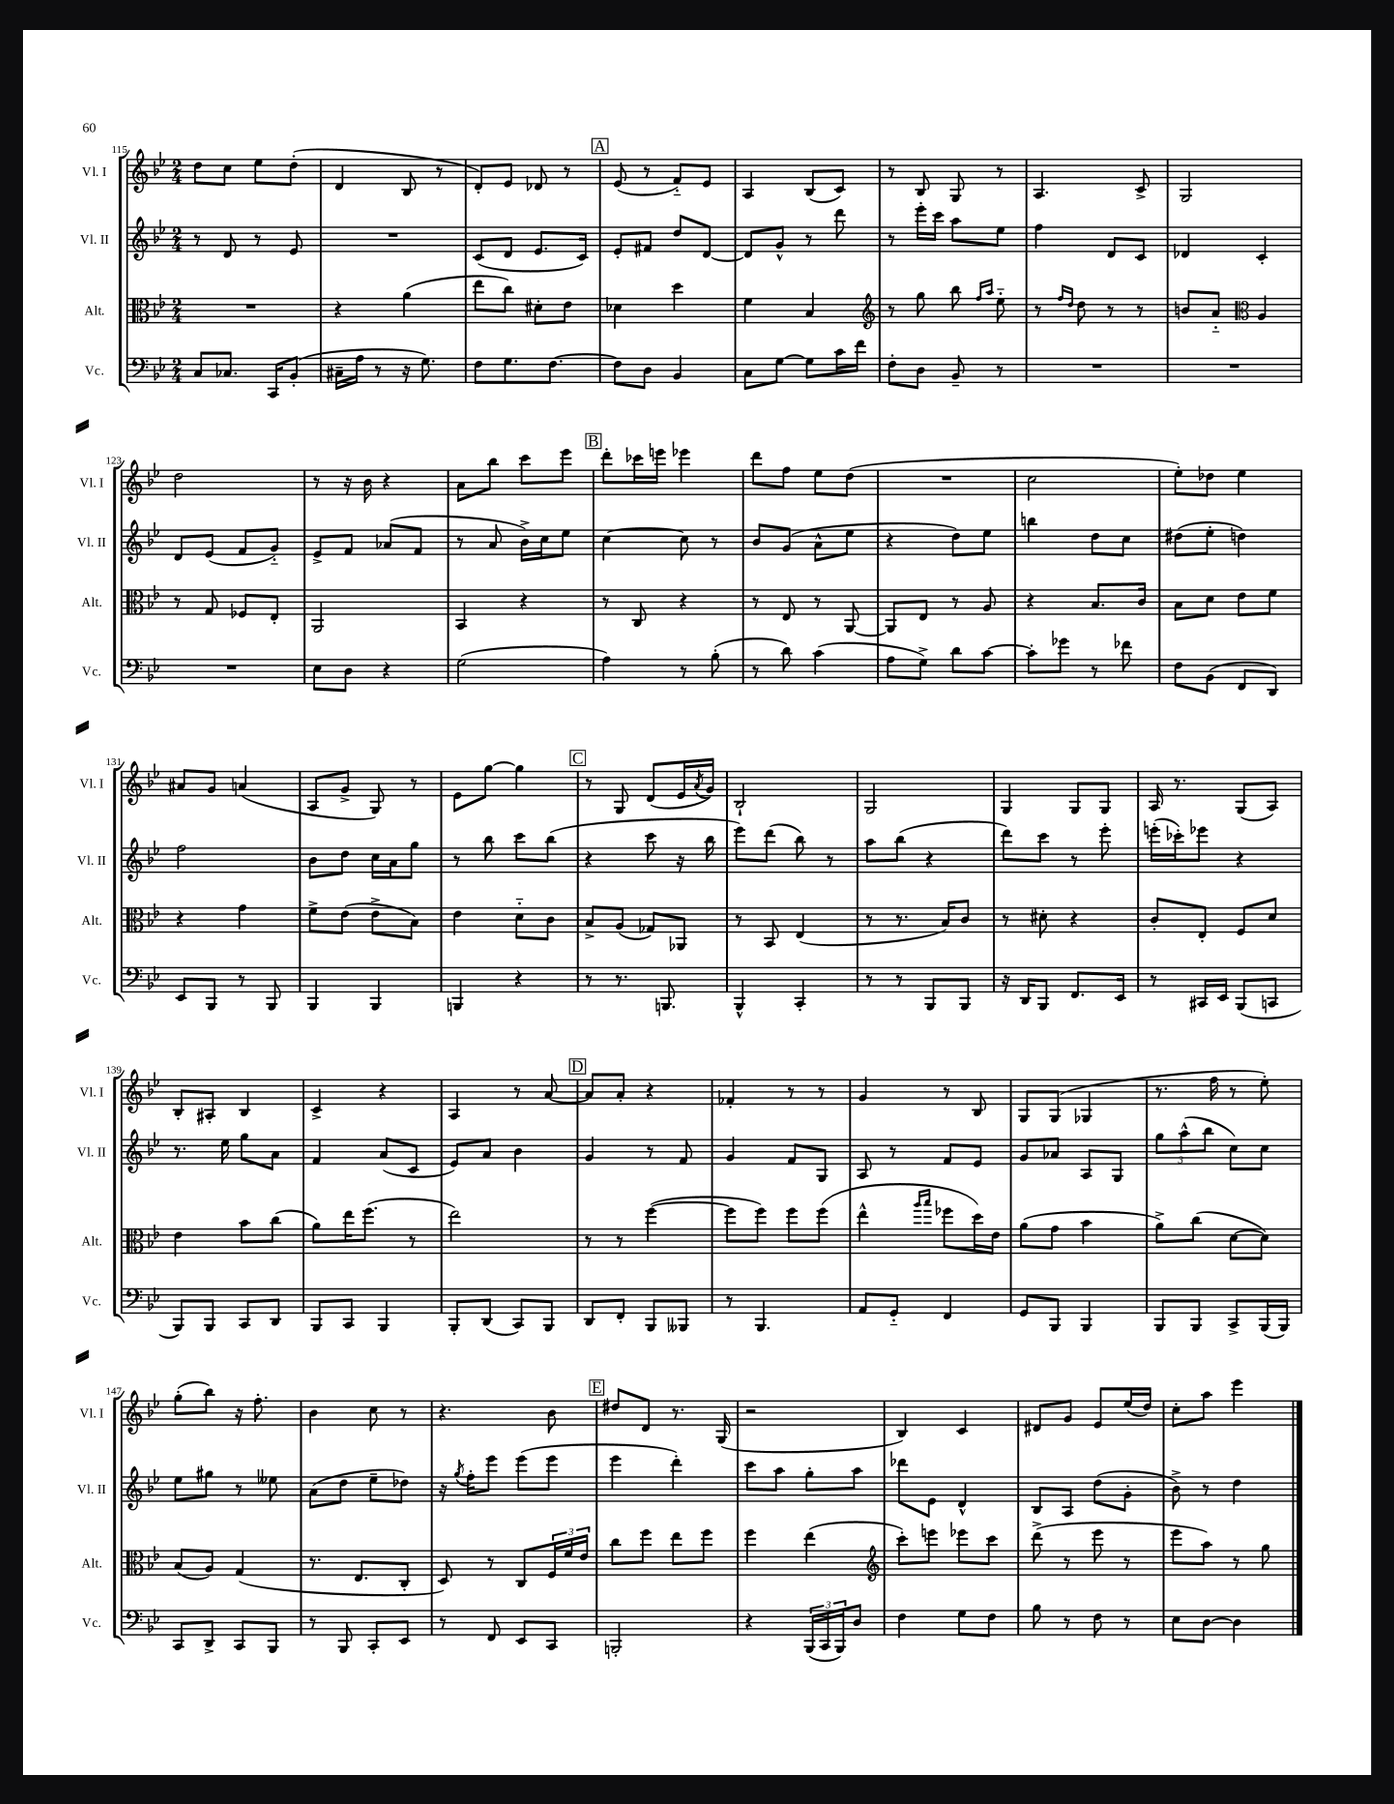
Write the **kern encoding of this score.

**kern	**kern	**kern	**kern
*part4	*part3	*part2	*part1
*staff4	*staff3	*staff2	*staff1
*I"Vc.	*I"Alt.	*I"Vl. II	*I"Vl. I
*I'Vc.	*I'Alt.	*I'Vl. II	*I'Vl. I
*clefF4	*clefC3	*clefG2	*clefG2
*k[b-e-]	*k[b-e-]	*k[b-e-]	*k[b-e-]
*M2/4	*M2/4	*M2/4	*M2/4
=115	=115	=115	=115
8C/L	2r	8r	8dd\L
8.C-X/J	.	8d/	8cc\J
.	.	8r	8ee-\L
16CC/KL	.	.	.
(8BB-'/J	.	8e-/	(8dd'\J
=116	=116	=116	=116
16C#X~\LL	4r	2r	4d/
16A\JJ	.	.	.
8r	.	.	.
16r	(4a\	.	8B-/
8.G\)	.	.	.
.	.	.	8r
=117	=117	=117	=117
8F\L	8ee-\L	(8c/L	8d'/L)
8.G\	8cc\J)	8d/J	8e-/J
.	8d#X'\L	8.e-/L	8d-X/
[8.F\J	.	.	.
.	8e-\J	.	8r
.	.	16c/Jk)	.
!!LO:REH:place=s1:t=A
=118	=118	=118	=118
8F\L]	4d-X\	8e-'/L	(8e-/
8D\J	.	8f#X/J	8r
4BB-/	4dd\	8dd/L	8f/L)
.	.	[8d/J	8e-/J
=119	=119	=119	=119
8C\L	4f\	8d/L]	4A/
[8G\J	.	8g^^/J	.
8G\L]	4B-/	8r	(8B-/L
16c\L	.	8ddd\	8c/J)
16f\JJ	.	.	.
=120	=120	=120	=120
*	*clefG2	*	*
8F'\L	8r	8r	8r
8D\J	8gg\	16eee-'\LL	8B-/
.	.	16ccc\JJ	.
8BB-~/	8bb-\	8aa\L	8G/
.	16qqff/LL	.	.
.	16qqaa/JJ	.	.
8r	8ee-\	8ee-\J	8r
=121	=121	=121	=121
2r	8r	4ff\	4.A/
.	16qqff/LL	.	.
.	16qqdd/JJ	.	.
.	8dd\	.	.
.	8r	8d/L	.
.	8r	8c/J	8c^/
=122	=122	=122	=122
2r	8bn/L	4d-X/	2G/
.	8a/J	.	.
*	*clefC3	*	*
.	4A/	4c'/	.
!!LO:LB:g=z
=123	=123	=123	=123
2r	8r	8d/L	2dd\
.	8G/	(8e-/J	.
.	8F-X/L	8f/L	.
.	8E-'/J	8g/J)	.
=124	=124	=124	=124
8E-\L	2AA/	8e-^/L	8r
8D\J	.	8f/J	16r
.	.	.	16b-\
4r	.	(8a-X/L	4r
.	.	8f/J	.
=125	=125	=125	=125
(2G\	4BB-/	8r	8a\L
.	.	8a/	8bb-\J
.	4r	16b-^\LL)	8ccc\L
.	.	16cc\J	.
.	.	8ee-\J	8eee-\J
!!LO:REH:place=s1:t=B
=126	=126	=126	=126
4A\)	8r	[4cc\	8ddd'\L
.	8C/	.	16ccc-X\L
.	.	.	16eeen\JJ
8r	4r	8cc\]	4eee-X\
(8B-'\	.	8r	.
=127	=127	=127	=127
8r	8r	8b-/L	8ddd\L
8d\)	8E-/	(8g/J	8ff\J
(4c\	8r	8a^^\L	8ee-\L
.	[8AA/	8ee-\J	(8dd\J
=128	=128	=128	=128
8A\L	8AA/L]	4r	2r
8G^\J)	8E-/J	.	.
8d\L	8r	8dd\L)	.
[8c\J	8A/	8ee-\J	.
=129	=129	=129	=129
8c'\L]	4r	4bbn\	2cc\
8g-X\J	.	.	.
8r	8.B-/L	8dd\L	.
8f-X\	.	8cc\J	.
.	16c/Jk	.	.
=130	=130	=130	=130
8F\L	8B-\L	(8dd#X\L	8ee-'\L)
(8BB-\J	8d\J	8ee-'\J	8dd-X\J
8FF/L	8e-\L	4ddn\)	4ee-\
8DD/J)	8f\J	.	.
!!LO:LB:g=z
=131	=131	=131	=131
8EE-/L	4r	2ff\	8a#X/L
8BBB-/J	.	.	8g/J
8r	4g\	.	(4an/
8BBB-/	.	.	.
=132	=132	=132	=132
4BBB-/	8f^\L	8b-\L	8A/L
.	(8e-\J	8dd\J	8g^/J
4BBB-/	8e-^\L	16cc\LL	8G/)
.	.	16a\J	.
.	8B-\J)	8gg\J	8r
=133	=133	=133	=133
4BBBn/	4e-\	8r	8e-\L
.	.	8bb-\	[8gg\J
4r	8d\L	8ccc\L	4gg\]
.	8c\J	(8bb-\J	.
!!LO:REH:place=s1:t=C
=134	=134	=134	=134
8r	8B-^/L	4r	8r
8.r	(8A/J	.	8G/
.	8G-X/L)	8ccc\	(8d/L
8.BBBn/	.	.	.
.	8AA-X/J	16r	16e-/L
.	.	.	8qa/
.	.	16bb-\	16g/JJ)
=135	=135	=135	=135
4BBB-^^/	8r	8eee-\L)	2B-`/
.	8BB-/	(8ddd\J	.
4CC'/	(4E-/	8bb-\)	.
.	.	8r	.
=136	=136	=136	=136
8r	8r	8aa\L	2G/
8r	8.r	(8bb-\J	.
8BBB-/L	.	4r	.
.	16B-/KL)	.	.
8BBB-/J	8c/J	.	.
=137	=137	=137	=137
16r	8r	8ddd\L)	4G/
16DD/KL	.	.	.
8BBB-/J	8d#X'\	8ccc\J	.
8.FF/L	4r	8r	8G/L
.	.	8eee-'\	8G/J
16EE-/Jk	.	.	.
=138	=138	=138	=138
8r	8c'/L	(16eeen'\LL	16A/
.	.	16ccc-X'\J)	8.r
16CC#X/LL	8E-'/J	8eee-X\J	.
16EE-/JJ	.	.	.
(8BBB-/L	8F/L	4r	(8G/L
8CCn/J	8d/J	.	8A/J)
!!LO:LB:g=z
=139	=139	=139	=139
8BBB-/L)	4e-\	8.r	8B-'/L
8BBB-/J	.	.	8A#X'/J
.	.	16ee-\	.
8CC/L	8b-\L	8gg\L	4B-/
8DD/J	(8cc\J	8a\J	.
=140	=140	=140	=140
8BBB-/L	8a\L)	4f/	4c^/
8CC/J	16ee-\K	.	.
.	(8.ff\J	.	.
4BBB-/	.	(8a/L	4r
.	8r	8c/J	.
=141	=141	=141	=141
8BBB-'/L	2ee-\)	8e-/L)	4A/
(8DD/J	.	8a/J	.
8CC/L)	.	4b-\	8r
8BBB-/J	.	.	[8a/
!!LO:REH:place=s1:t=D
=142	=142	=142	=142
8DD/L	8r	4g/	8a/L]
8FF'/J	8r	.	8a'/J
8BBB-/L	([4ff\	8r	4r
8BBB--X/J	.	8f/	.
=143	=143	=143	=143
8r	8ff\L]	4g/	4f-X'/
4.BBB-/	8ff\J)	.	.
.	8ff\L	8f/L	8r
.	(8ff\J	8G/J	8r
=144	=144	=144	=144
8AA/L	4ee-^^\	8A/	4g/
8GG/J	.	8r	.
.	16qqaa/LL	.	.
.	16qqbb-/JJ	.	.
4FF/	8ff-X\L	8f/L	8r
.	16dd\L)	8e-/J	8B-/
.	16e-\JJ	.	.
=145	=145	=145	=145
8GG/L	(8a\L	8g/L	8G/L
8BBB-/J	8g\J	8a-X/J	(8G/J
4BBB-/	4b-\	8A/L	4G-X/
.	.	8G/J	.
=146	=146	=146	=146
8BBB-/L	8a^\L)	12gg\L	8.r
.	.	(12aa^^\	.
8BBB-/J	(8cc\J	.	.
.	.	12bb-\J	.
.	.	.	16ff\
8CC^/L	[8d\L	8cc\L)	8r
(16BBB-/L	8d\J])	8cc\J	8ee-'\)
16BBB-/JJ)	.	.	.
!!LO:LB:g=z
=147	=147	=147	=147
8CC/L	(8B-/L	8ee-\L	(8gg'\L
8DD^/J	8A/J)	8gg#X\J	8bb-\J)
8CC/L	(4G/	8r	16r
.	.	.	8.ff'\
8BBB-/J	.	8ee--X\	.
=148	=148	=148	=148
8r	8.r	(8a\L	4b-\
8BBB-/	.	8dd\J	.
.	8.E-/L	.	.
8CC'/L	.	8ee-~\L	8cc\
8EE-/J	8C'/J	8dd-X\J)	8r
=149	=149	=149	=149
8r	8D/)	16r	4.r
.	.	8qgg/	.
.	.	16ff'\KL	.
8FF/	8r	8eee-\J	.
8EE-/L	8C/L	(8eee-\L	.
8CC/J	24F/L	8eee-\J	8b-\
.	24f/	.	.
.	24e-/JJ	.	.
!!LO:REH:place=s1:t=E
=150	=150	=150	=150
2BBBn'/	8cc\L	4eee-\	8dd#X/L
.	8ff\J	.	8d/J
.	8ee-\L	4ddd'\)	8.r
.	8ff\J	.	.
.	.	.	(16G/
=151	=151	=151	=151
4r	4ff\	8ccc\L	2r
.	.	8aa\J	.
(24BBB-/LL	(4ee-\	8gg'\L	.
24CC/	.	.	.
24BBB-/J)	.	.	.
8D/J	.	8aa\J	.
=152	=152	=152	=152
*	*clefG2	*	*
4F\	8ccc'\L)	8ddd-X\L	4B-/)
.	8eeen\J	8e-\J	.
8G\L	8eee-X\L	4d^^/	4c/
8F\J	8ccc\J	.	.
=153	=153	=153	=153
8B-\	(8ddd^\	8B-/L	8d#X/L
8r	8r	8A/J	8g/J
8F\	8eee-\	(8dd\L	8e-/L
8r	8r	8g'\J	(16ee-/L
.	.	.	16dd/JJ)
=154	=154	=154	=154
8E-\L	8eee-\L	8b-^\)	8cc'\L
[8D\J	8aa\J)	8r	8aa\J
4D\]	8r	4dd\	4eee-\
.	8gg\	.	.
==	==	==	==
*-	*-	*-	*-
